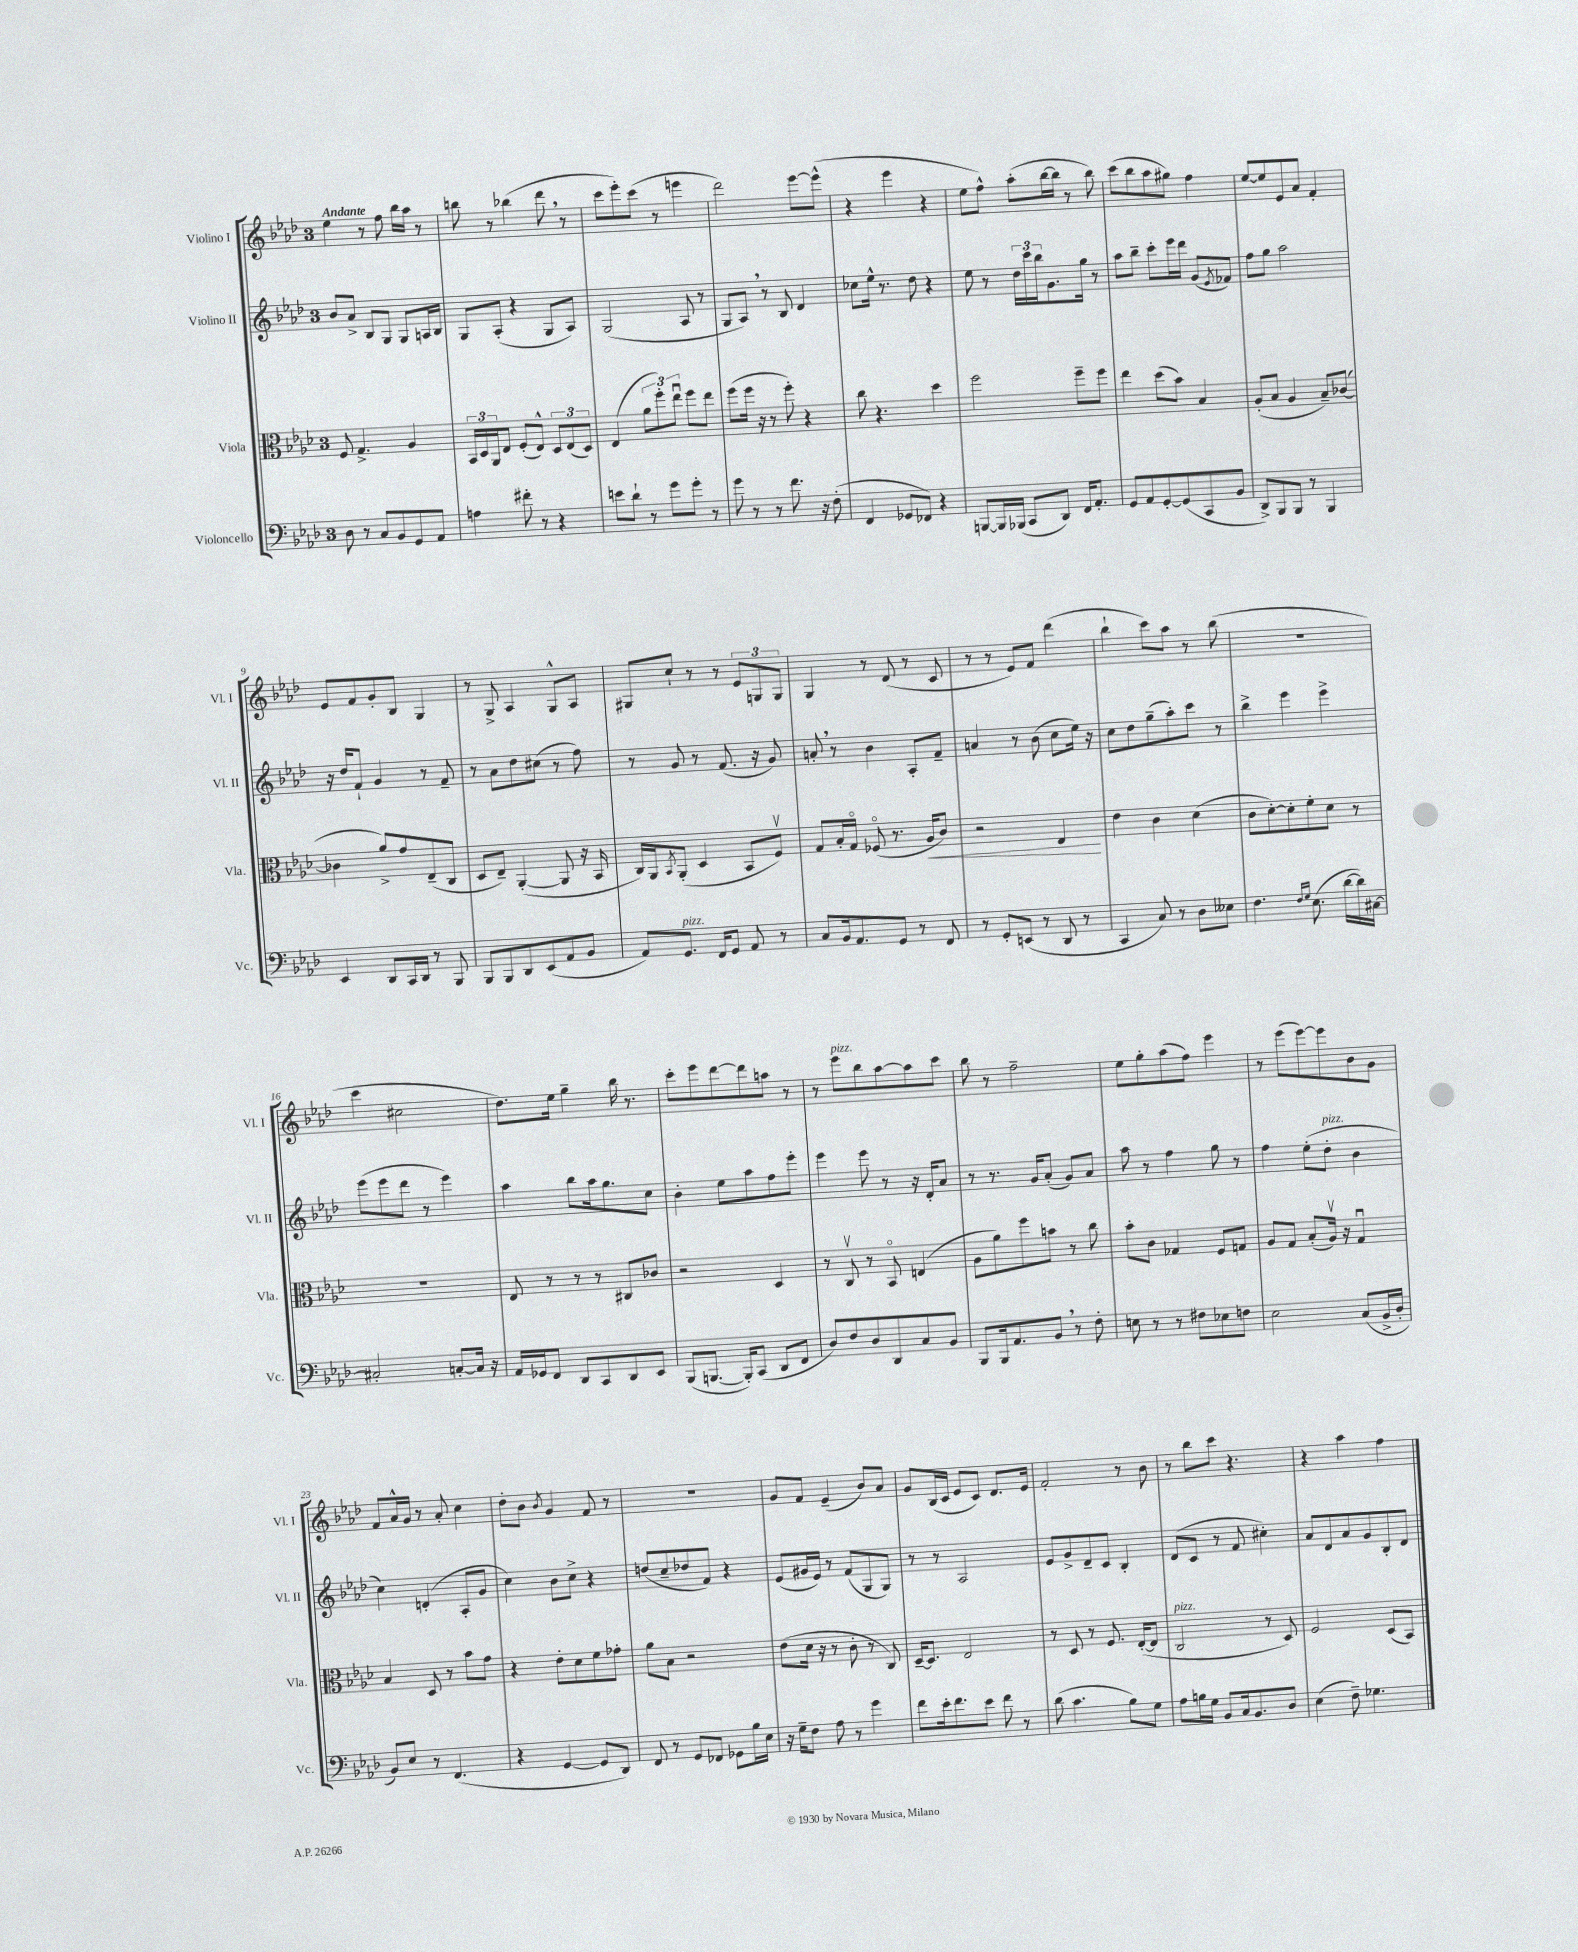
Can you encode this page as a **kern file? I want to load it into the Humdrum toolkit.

**kern	**kern	**dynam	**kern	**kern
*part4	*part3	*part3	*part2	*part1
*staff4	*staff3	*staff3	*staff2	*staff1
*I"Violoncello	*I"Viola	*	*I"Violino II	*I"Violino I
*I'Vc.	*I'Vla.	*	*I'Vl. II	*I'Vl. I
*clefF4	*clefC3	*	*clefG2	*clefG2
*k[b-e-a-d-]	*k[b-e-a-d-]	*	*k[b-e-a-d-]	*k[b-e-a-d-]
*M3/4	*M3/4	*	*M3/4	*M3/4
=1	=1	=1	=1	=1
!	!	!	!	!LO:TX:a:B:t=Andante
8D-\	8F/	.	8b-/L	4ee-\
8r	4.G^/	.	8a-^/J	.
8C/L	.	.	8B-/L	8r
8BB-/	.	.	8G/J	8ff\
8GG/	4A-/	.	8G/L	16bb-\LL
.	.	.	.	16aa-\JJ
8AA-/J	.	.	16An/L	8r
.	.	.	16B-/JJ	.
=2	=2	=2	=2	=2
4An\	24BB-/LL	.	8G/L	8bbn\
.	24D-/	.	.	.
.	24AA-/J	.	.	.
.	8E-/J	.	(8A-'/J	8r
8f#X'\	(8F'/L	.	4r	(4bb-X\
8r	8E-^^/J)	.	.	.
4r	12D-/L	.	8G/L	8ddd-,\
.	(12E-/	.	.	.
.	.	.	8A-/J)	8r
.	12D-/J)	.	.	.
=3	=3	=3	=3	=3
8en\L	(4E-/	.	(2G/	8ccc\L
8d-`\J	.	.	.	8eee-'\)
8r	12a-\L	.	.	(8ccc\J
.	12ff'\)	.	.	.
8g\L	.	.	.	8r
.	12ee-u\J	.	.	.
8g'\J	8ff\L	.	8A-/	4eeen\
8r	8ee-\J	.	8r	.
=4	=4	=4	=4	=4
8g\	(8ff\L	.	8G/L	2ddd-\)
8r	16ff\Jk	.	8A-,/J)	.
.	16r	.	.	.
8r	8r	.	8r	.
8.f\	8ff'\)	.	8B-/	.
.	4r	.	4d-/	[8eee-\L
16r	.	.	.	.
(8F'\	.	.	.	(8eee-^^\J]
=5	=5	=5	=5	=5
4FF/	8cc\	.	8cc-X\L	4r
.	4.r	.	16ee-^^\Jk	.
.	.	.	8.r	.
8GG-X/L	.	.	.	4eee-\
8FF-X/J)	.	.	8dd-\	.
4r	4dd-\	.	4r	4r
=6	=6	=6	=6	=6
[8BBBn/L	2ff\	.	8ee-\	8ee-\L
16BBB/L]	.	.	8r	8ff^^\J)
(16BBB-X/JJ	.	.	.	.
8CC/L	.	.	24dd-\LL	(8aa-'\L
.	.	.	24ccc\	.
.	.	.	24bb-\J	.
8DD-/J)	.	.	8.g\	[16bb-\L
.	.	.	.	16bb-\JJ]
16FF/KL	8ff~\L	.	.	8r
8.AA-'/J	.	.	16gg\Jk	.
.	8ff\J	.	8r	8bb-\)
=7	=7	=7	=7	=7
8GG/L	4ee-\	.	8aa-\L	(8ccc\L
8AA-/	.	.	8bb-~\J	8bb-\
[8GG'/	(8dd-\L	.	8ccc'\L	8aa-\
(8GG/]	8b-\J)	.	16eee-\L	8gg#X\J)
.	.	.	16ddd-\JJ	.
8CC/	4B-/	.	(8g/L	4ff\
.	.	.	8qe-/	.
8BB-/J	.	.	8f-X/J)	.
=8	=8	=8	=8	=8
8DD-^/L)	(8A-'/L	.	8ff\L	[8ee-/L
8BBB-/	8B-/J	.	8gg\J	8ee-/]
8BBB-/J	4A-/	.	2aa-\	8e-/
8r	.	.	.	8a-/J
4BBB-/	8B-~/L)	.	.	4f'/
.	([8c-X/J	.	.	.
!!LO:LB:g=z
=9	=9	=9	=9	=9
4EE-/	4c-X\]	.	16r	8e-/L
.	.	.	16dd-/KL	.
.	.	.	8f`/J	8f/
8DD-/L	8a-^/L)	.	4g/	8g'/
16CC/L	8g/	.	.	8B-/J
16DD-/JJ	.	.	.	.
8r	(8E-~/	.	8r	4G/
8BBB-/	8C/J	.	8f~/	.
=10	=10	=10	=10	=10
8BBB-/L	8D-/L	.	8r	8r
8BBB-/	8E-~/J)	.	8a-\L	8G^/
8DD-/	([4AA-'/	.	8dd-\	4A-/
(8EE-/	.	.	(8cc#X\J	.
8AA-/	8AA-/]	.	8r	8G^^/L
8BB-/J	16r	.	8ff\)	8A-/J
.	16BB-/	.	.	.
=11	=11	=11	=11	=11
8AA-/L)	16C/LL)	.	8r	8G#X/L
.	16AA-/J	.	.	.
.	8qBB-/	.	.	.
!LO:TX:a:i:t=pizz.	!	!	!	!
8.GG/J	(8AA-'/J	.	8g/	8cc`/J
.	4D-/	.	8r	8r
16FF/KL	.	.	.	.
8GG/J	.	.	(8.f/	8r
8AA-/	8BB-/L	.	.	12e-/L
.	.	.	16r	.
.	.	.	.	12Gn/
8r	8Fv/J)	.	8g/)	.
.	.	.	.	12G/J
=12	=12	=12	=12	=12
8C/L	8G/L	.	8an',/	4G/
16BB-/k	16B-'/L	.	8r	.
8.AA-/	16G/JJ	.	.	.
.	(8F-X/	.	4b-\	8r
8GG/J	8.r	.	.	(8d-/
8r	.	.	8A-'/L	8r
!	!	!LO:HP:b	!	!
.	16A-/KL	<	.	.
8FF/	8c/J)	.	8f~/J	8c/
=13	=13	=13	=13	=13
8r	2r	.	4an/	8r
8GG'/L	.	.	.	8r
(8EEn/J	.	.	8r	8e-/L)
8r	.	.	(8b-\	8f/J
8DD-/	4E-/	.	8cc\L	(4ddd-\
8r	.	.	16ee-\Jk)	.
.	.	.	16r	.
.	.	[	.	.
=14	=14	=14	=14	=14
4CC/	4e-\	.	8cc\L	4bb-`\
.	.	.	8dd-\	.
8C/)	4c\	.	(8gg~\	8ccc\L)
8r	.	.	8aa-'\)	8aa-\J
8D-\L	(4d-\	.	8ccc\J	8r
8E--X\J	.	.	8r	(8bb-\
=15	=15	=15	=15	=15
4.F\	8c\L	.	4bb-^\	2.r
.	[8d-'\)	.	.	.
.	8d-'\]	.	4eee-\	.
16qqF/LL	.	.	.	.
16qqG/JJ	.	.	.	.
(8.E-\	8f'\	.	.	.
.	8d-\J	.	4eee-^\	.
[16d-\LL	.	.	.	.
16d-\])	8r	.	.	.
[16C#X\JJ	.	.	.	.
!!LO:LB:g=z
=16	=16	=16	=16	=16
2C#X'/]	2.r	.	(8eee-\L	4ccc\
.	.	.	8eee-\	.
.	.	.	8ddd-\J	2cc#X\
.	.	.	8r	.
[8Cn'/L	.	.	4eee-\)	.
16C/Jk]	.	.	.	.
16r	.	.	.	.
=17	=17	=17	=17	=17
16AA-/LL	8E-/	.	4aa-\	8.dd-\L)
16GG-X/J	.	.	.	.
8FF/J	8r	.	.	.
.	.	.	.	16ee-\Jk
8DD-/L	8r	.	8bb-\L	4gg~\
8CC/	8r	.	16aa-\k	.
.	.	.	8.gg\	.
8DD-/	8C#X/L	.	.	16bb-\
.	.	.	.	8.r
8EE-/J	8c-X/J	.	8cc\J	.
=18	=18	=18	=18	=18
(8BBB-/L	2r	.	4b-'\	8ccc'\L
[8.BBBn/J	.	.	.	8eee-\
.	.	.	8ee-\L	[8ddd-\
16BBB'/KL])	.	.	.	.
(8CC/J	.	.	8aa-\	8ddd-\]
8DD-/L	4D-/	.	8ff\	8aan\J
8FF/J	.	.	8eee-'\J	8r
=19	=19	=19	=19	=19
8D-/L)	8r	.	4eee-\	8r
!	!	!	!	!LO:TX:a:i:t=pizz.
8F/	8Cv/	.	.	8eee-\L
8D-/	8r	.	8eee-\	8bb-\
8DD-/	8BB-/	.	8r	[8aa-\
8C/	(4En/	.	16r	8aa-\]
.	.	.	16d-'/KL	.
8BB-/J	.	.	8a-/J	8ccc\J
=20	=20	=20	=20	=20
8BBB-/L	8A-\L	.	8r	8bb-\
16BBB-/k	8a-\)	.	8.r	8r
8.AA-/	.	.	.	.
.	8ff\	.	.	2ff~\
.	.	.	16g/KL	.
8BB-,/J	8bn\J	.	(8a-'/J	.
8r	8r	.	8g/L)	.
8F'\	8cc\	.	8a-/J	.
=21	=21	=21	=21	=21
8En\	8b-'\L	.	8aa-\	8ee-\L
8r	8c\J	.	8r	8gg'\
8r	4G-X/	.	4ff\	(8aa-\
8F#X\L	.	.	.	8ff\J)
8E-X\	8F/L	.	8gg\	4eee-\
8Fn\J	8Gn/J	.	8r	.
=22	=22	=22	=22	=22
2E-\	8A-/L	.	4ff\	8r
.	8G/J	.	.	(8eee-\L
.	(8B-'/L	.	(8ee-'\L	[8eee-\)
!	!	!	!LO:TX:a:i:t=pizz.	!
.	16A-v/Jk)	.	8dd-'\J	8eee-\]
.	16r	.	.	.
(8C/L	4Gu/	.	4b-\	8b-\
16BB-^/L	.	.	.	8g\J
16D-'/JJ	.	.	.	.
!!LO:LB:g=z
=23	=23	=23	=23	=23
8BB-/L)	4B-/	.	4cc\)	8f/L
8E-/J	.	.	.	16a-^^/L
.	.	.	.	16g/JJ
8r	8D-/	.	(4dn'/	8r
(4.FF/	8r	.	.	8a-'/
.	8b-\L	.	8A-'/L	4cc\
.	8g\J	.	8g/J	.
=24	=24	=24	=24	=24
4r	4r	.	4cc\)	8dd-'\L
.	.	.	.	8b-\J
.	.	.	.	8qb-/
[4GG/	8e-'\L	.	8b-\L	4g/
.	8d-\	.	8cc^\J	.
8GG/L]	8f\	.	4r	8f/
8DD-/J)	8g-X'\J	.	.	8r
=25	=25	=25	=25	=25
8FF/	8a-\L	.	(8ddn/L	2.r
8r	8B-\J	.	8cc~/	.
8GG/L	2r	.	8dd-X/	.
8FF-X/J	.	.	8f/J)	.
8GG-X\L	.	.	4r	.
16B-\L	.	.	.	.
16E-\JJ	.	.	.	.
=26	=26	=26	=26	=26
16r	(8e-\L	.	(8e-/L	8g/L
16G~\KL	.	.	.	.
8F\J	16d-\Jk	.	16g#X/L	8f/J
.	16r	.	16e-/JJ)	.
8A-\	8r	.	8r	(4e-~/
8r	8c'\	.	(8f/L	.
4g\	8r	.	8G/	8b-/L)
.	8C/)	.	8G/J)	8a-/J
=27	=27	=27	=27	=27
8f\L	[16D-~/KL	.	8r	8g/L
.	8.D-/J]	.	.	.
16e-'\k	.	.	8r	(16B-/L
8.f\	.	.	.	16c/JJ
.	2E-/	.	2A-/	8e-/L
8e-\J	.	.	.	8c/J)
8f\	.	.	.	8.d-/L
8r	.	.	.	.
.	.	.	.	16e-/Jk
=28	=28	=28	=28	=28
(8d-\	8r	.	8e-/L	2f'/
4.c\	8D-/	.	8g^/	.
.	8r	.	8d-~/	.
.	8.F/	.	8c/J	.
8B-\L)	.	.	4B-'/	8r
.	([16E-'/KL	.	.	.
8G\J	8E-/J]	.	.	8b-\
=29	=29	=29	=29	=29
!	!LO:TX:a:i:t=pizz.	!	!	!
8A-\L	2C/	.	(8d-/L	8r
16Bn\L	.	.	8c/J	8bb-\L
16G\JJ	.	.	.	.
8BB-/L	.	.	8r	8ccc\J
16C/k	.	.	8f/	4.r
8.BB-/	.	.	.	.
.	8r	.	4cc#X'\)	.
8D-/J	8D-/)	.	.	.
=30	=30	=30	=30	=30
(4E-\	2F/	.	8a-/L	4r
.	.	.	8d-/	.
8F~\)	.	.	8a-/	4aa-\
4.G-X\	.	.	8g/	.
.	(8D-/L	.	8B-'/	4ff\
.	8BB-/J)	.	8d-/J	.
==	==	==	==	==
*-	*-	*-	*-	*-
